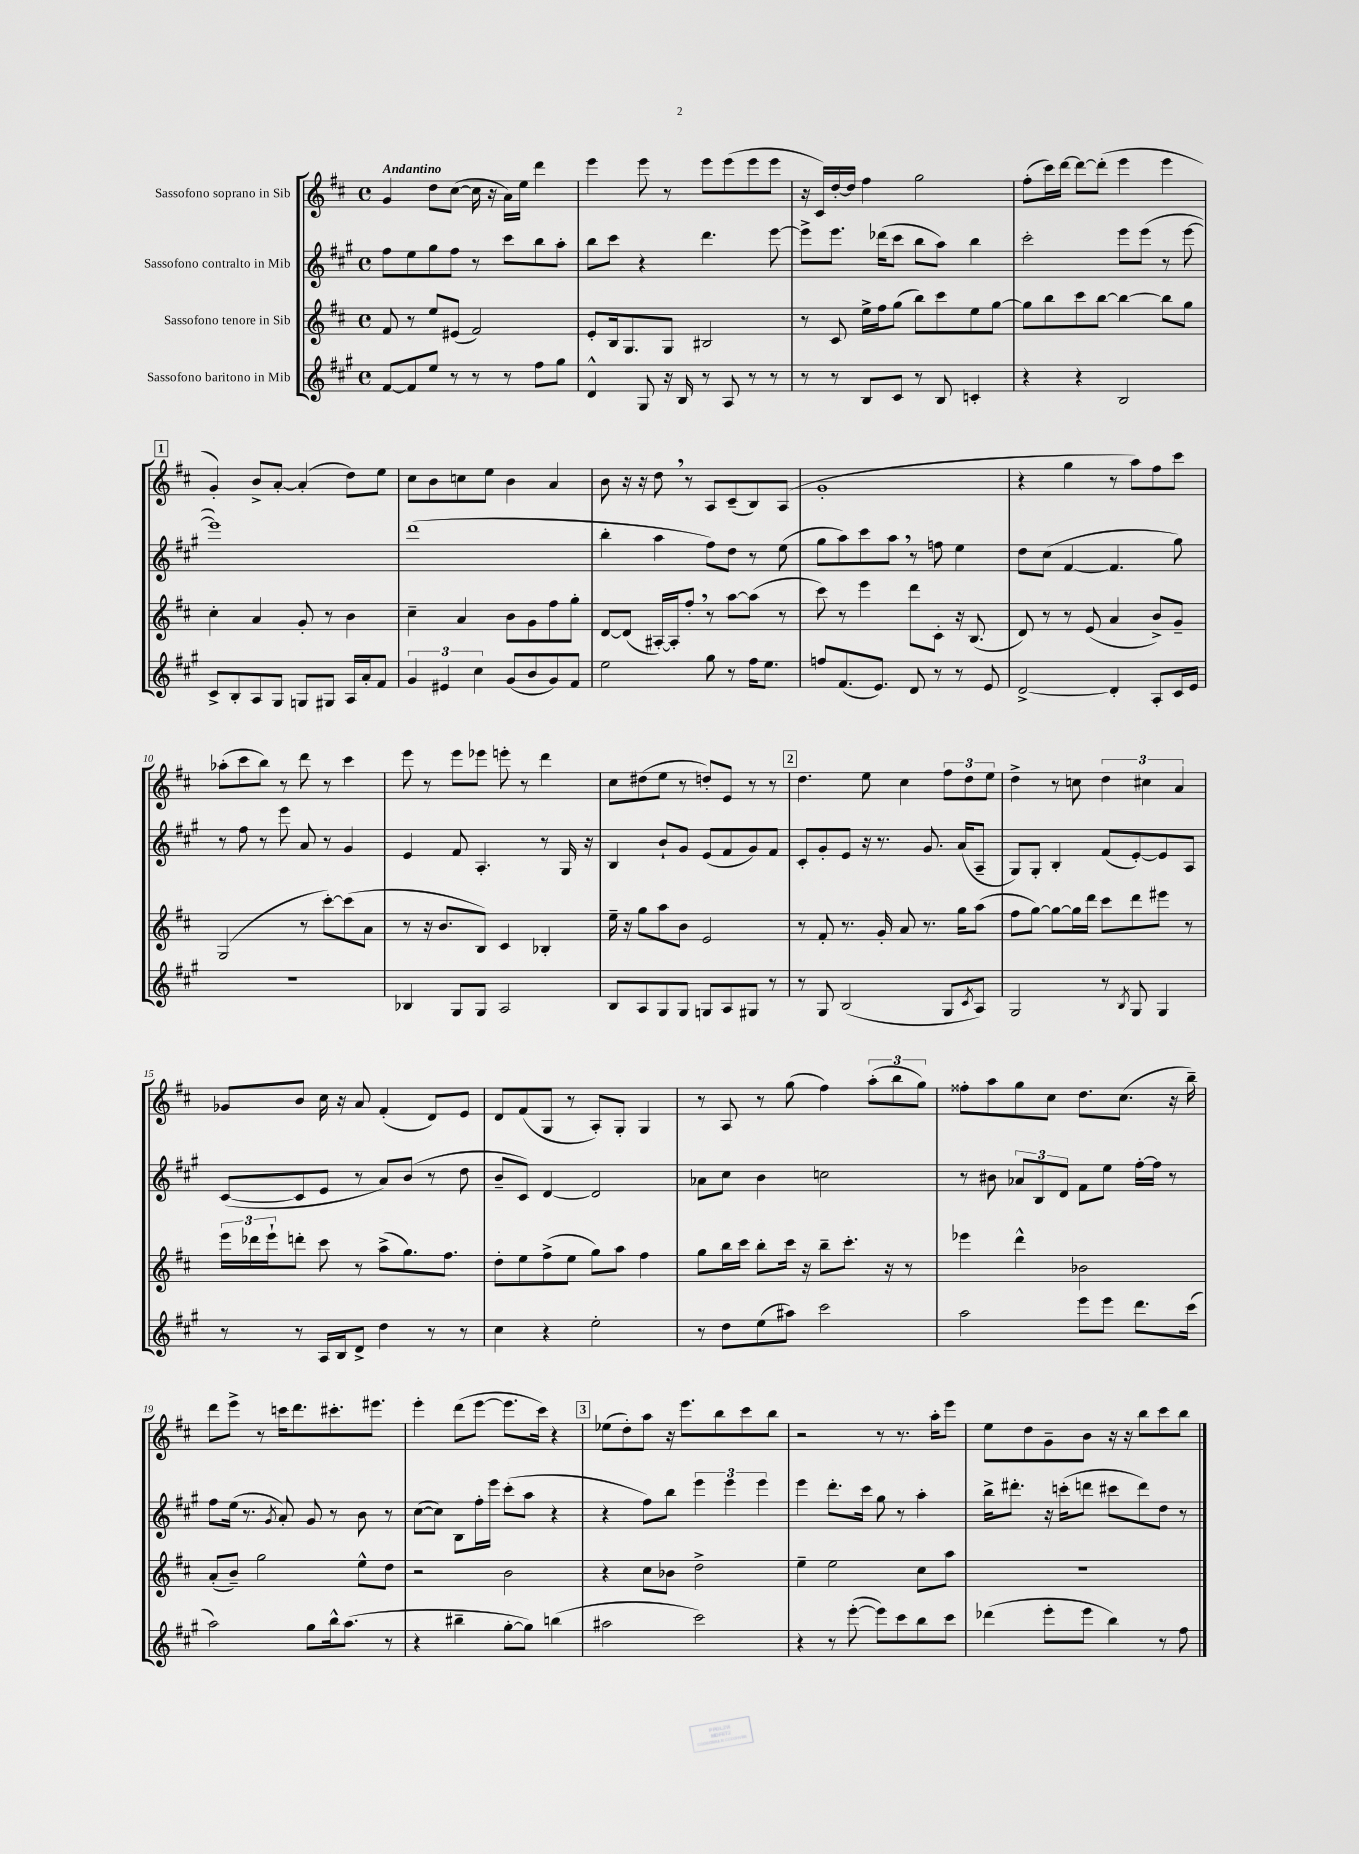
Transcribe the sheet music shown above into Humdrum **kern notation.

**kern	**kern	**kern	**kern
*staff4	*staff3	*staff2	*staff1
*clefG2	*clefG2	*clefG2	*clefG2
*k[f#c#g#]	*k[f#c#]	*k[f#c#g#]	*k[f#c#]
*M4/4	*M4/4	*M4/4	*M4/4
*met(c)	*met(c)	*met(c)	*met(c)
[8f#/L	8f#/	8ff#\L	4g/
8f#/]	8r	8ee\	.
8ee/J	8ee/L	8gg#\	8dd\L
8r	(8e#/J	8ff#\J	([8cc#\J
8r	2f#/)	8r	16cc#\]
.	.	.	16r
8r	.	8ccc#\L	16a\LL)
.	.	.	16ee\JJ
8ff#\L	.	8bb\	4ddd\
8gg#\J	.	8aa'\J	.
=	=	=	=
4d^^/	8e'/L	8bb\L	4eee\
.	16B/k	8ccc#\J	.
.	8.G/	.	.
8G#/	.	4r	8eee\
16r	8G/J	.	8r
16B/	.	.	.
8r	2B#/	4.ddd\	8eee\L
8A/	.	.	(8eee\
8r	.	.	8eee\
8r	.	[8eee\	8eee\J
=	=	=	=
8r	8r	8eee^\]L	16r
.	.	.	16c#/LL)
8r	8c#/	8.eee\J	[16dd'/
.	.	.	16dd/]JJ
8B/L	16ee^\LL	.	4ff#\
.	16ff#\J	(16ddd-\LK	.
8c#/J	(8gg\J	8ccc#\J	.
8r	8bb\L)	8bb\L	2gg\
8B/	8ccc#\	8aa\J)	.
4c'/	8ee\	4bb\	.
.	[8gg\J	.	.
=	=	=	=
4r	8gg\]L	2ccc#'\	(8ff#'\L
.	8bb\	.	16ccc#\L)
.	.	.	[16ddd\JJ
4r	8ccc#\	.	8ddd\_L
.	[8bb\J	.	(8ddd'\]J
2B/	4bb\_	8eee\L	4eee\
.	.	(8eee\J	.
.	8bb\]L	8r	4eee\
.	8gg\J	[8eee\	.
=	=	=	=
8c#^/L	4cc#'\	1eee])	4g'/)
8B'/	.	.	.
8A/	4a/	.	8b^/L
8G#/J	.	.	[8a'/J
8G/L	8g'/	.	(4a'/]
8G#/J	8r	.	.
16A/LL	4b\	.	8dd\L)
16a'/J	.	.	.
8f#/J	.	.	8ee\J
=	=	=	=
6g#/	4cc#~\	(1ddd	8cc#\L
.	.	.	8b\
6e#/	.	.	.
.	4a/	.	8cc\
6cc#\	.	.	.
.	.	.	8ee\J
(8g#/L	8b\L	.	4b\
8b/	8g\	.	.
8g#/)	8ff#\	.	4a/
8f#/J	8gg'\J	.	.
=	=	=	=
2ee\	[8d/L	4bb'\	8b\
.	(8d/]J	.	16r
.	.	.	16r
.	[16A#'/LL)	4aa\	8dd\
.	16A#'/]J	.	.
.	8ff#'/J	.	8r
8gg#\	8r	8ff#\L)	8A/L
8r	[8aa\L	8dd\J	(8c#~/
16ff#\LK	(8aa\]J	8r	8B/)
8.ee\J	.	.	.
.	8r	(8ee\	(8A/J
=	=	=	=
8ff/L	8ccc#\)	8gg#\L	1g'
(8.f#/	8r	8aa\)	.
.	4eee\	8ccc#\	.
8.e/J)	.	.	.
.	.	8aa\J	.
8d/	8ddd\L	8r	.
8r	8c#'\J	8ff\	.
8r	16r	4ee\	.
.	(8.B/	.	.
8e/	.	.	.
=	=	=	=
[2d^/	8d/)	8dd\L	4r
.	8r	(8cc#\J	.
.	8r	[4f#/	4gg\
.	(8e/	.	.
4d'/]	4a/	4.f#/]	8r
.	.	.	8aa\L)
8A'/L	8b^/L)	.	8ff#\
16c#/L	8g~/J	8gg#\)	8ccc#\J
16e/JJ	.	.	.
=	=	=	=
1r	(2G/	8r	(8aa-'\L
.	.	8ff#\	8ccc#\
.	.	8r	8bb\J)
.	.	8eee\	8r
.	8r	8a/	8ddd\
.	[8ccc#'\L)	8r	8r
.	(8ccc#\]	4g#/	4ccc#\
.	8a\J	.	.
=	=	=	=
4B-/	8r	4e/	8eee\
.	16r	.	8r
.	8.b/L	.	.
8G#/L	.	8f#/	8eee\L
8G#/J	8B/J)	4.A'/	8eee-\J
2A/	4c#/	.	8eee'\
.	.	.	8r
.	4B-'/	8r	4ddd\
.	.	16G#/	.
.	.	16r	.
=	=	=	=
8B/L	16ee~\	4B/	8cc#\L
.	16r	.	.
8A/	8gg\L	.	(8dd#\
8G#/	8aa\	8b`/L	8ee\J
8G#/J	8b\J	8g#/J	8r
8G/L	2e/	(8e/L	8dd'/L)
8A/	.	8f#/	8e/J
8G#/J	.	8g#/)	8r
8r	.	8f#/J	8r
=	=	=	=
8r	8r	8c#'/L	4.dd\
8G#/	8f#'/	8g#'/	.
(2B/	8.r	8e/J	.
.	.	16r	8ee\
.	16g'/	8.r	.
.	8a/	.	4cc#\
.	8.r	8.g#/	.
8G#/L	.	.	12ff#\L
.	16gg\LK	(16a/LK	.
.	.	.	12dd\
8qc#/	.	.	.
8A/J)	(8aa\J	8A~/J	.
.	.	.	12ee\J
=	=	=	=
2G#/	8ff#\L	8G#/L)	4dd^\
.	[8gg\J)	8G#'/J	.
.	8gg\_L	4B'/	8r
.	16gg\]L	.	8cc\
.	16ddd\JJ	.	.
8r	8ccc#\L	(8f#/L	6dd\
8qB/	.	.	.
8G#/	8ddd\	[8e'/)	.
.	.	.	6cc#\
4G#/	8eee#\J	8e/]	.
.	.	.	6a/
.	8r	8A/J	.
=	=	=	=
8r	24eee\LL	([8c#/L	8g-/L
.	24ddd-\	.	.
.	24eee`\J	.	.
8r	8ddd'\J	8c#/]	8b/J
16A/LL	8ccc#\	8e/J	16cc#\
16B/J	.	.	16r
8d^/J	8r	8r	8a/
4dd\	(8aa^\L	8a/L)	(4f#'/
.	8.gg\)	(8b/J	.
8r	.	8r	8d/L)
.	8.ff#\J	.	.
8r	.	8dd\	8e/J
=	=	=	=
4cc#\	8dd'\L	8b~/L	8d/L
.	8ee\	8c#/J)	(8f#/
4r	(8ff#^\	[4d/	8G/J
.	8ee\J	.	8r
2ee'\	8gg\L)	2d/]	8A'/L)
.	8aa\J	.	8G'/J
.	4ff#\	.	4G/
=	=	=	=
8r	8gg\L	8a-\L	8r
8dd\L	16bb\L	8cc#\J	8A/
.	16ccc#\JJ	.	.
(8ee\	8bb'\L	4b\	8r
8aa#\J)	16ccc#\Jk	.	(8gg\
.	16r	.	.
2ccc#\	8bb~\L	2cc\	4ff#\)
.	8.ccc#'\J	.	.
.	.	.	(12aa'\L
.	16r	.	.
.	.	.	12bb\
.	8r	.	.
.	.	.	12gg\J)
=	=	=	=
2aa\	4eee-\	8r	8ff##'\L
.	.	8b#\	8aa\
.	4ddd^^\	12a-/L	8gg\
.	.	12B/	.
.	.	.	8cc#\J
.	.	12d/J	.
8eee\L	2b-\	8f#\L	8.dd\L
8eee\J	.	8ee\J	.
.	.	.	(8.cc#\J
8.ddd\L	.	[16ff#'\LL	.
.	.	16ff#\]JJ	.
.	.	8r	16r
(16ccc#\Jk	.	.	16bb~\)
=	=	=	=
2aa\)	(8a'/L	8ff#\L	8ddd\L
.	8b~/J)	(16ee\Jk	8eee^\J
.	.	8.r	.
.	2gg\	.	8r
.	.	8qg#/	.
.	.	8a'/)	16ccc\LK
.	.	.	8.ddd\
8gg#\L	.	8g#/	.
16bb^^\k	.	8r	8.ccc#'\
(8.aa\J	.	.	.
.	8ee^^\L	8b\	.
.	.	.	8.eee#\J
8r	8dd\J	8r	.
=	=	=	=
4r	2r	([8cc#\L	4eee'\
.	.	8cc#\]J)	.
4bb#~\	.	8B\L	(8ddd\L
.	.	16ff#'\L	[8eee\J
.	.	16eee\JJ	.
[8gg#'\L	2b\	(8ccc#'\L	8.eee\]L
8gg#\]J)	.	8aa\J	.
.	.	.	16ccc#\Jk)
(4bb\	.	4r	4r
=	=	=	=
2aa#\	4r	4r	(8ee-\L
.	.	.	8dd'\)
.	8cc#\L	8ff#\L)	8aa\J
.	8b-\J	8bb\J	16r
.	.	.	8.eee\L
2ccc#\)	2dd^\	6eee\	.
.	.	.	8bb\
.	.	6eee\	.
.	.	.	8ccc#\
.	.	6eee\	.
.	.	.	8bb\J
=	=	=	=
4r	4ee~\	4eee\	2r
8r	2ee\	8.ddd'\L	.
([8eee'\	.	.	.
.	.	16ccc#\Jk	.
8eee\]L)	.	8gg#\	8r
8ccc#\	.	8r	8.r
8bb\	8cc#\L	4aa'\	.
.	.	.	16aa'\LK
8ccc#\J	8aa\J	.	8eee\J
=	=	=	=
(4ddd-\	1r	16bb^\LK	8ee\L
.	.	8.ddd#'\J	.
.	.	.	8dd\
8eee'\L	.	16r	8g~\
.	.	(16ccc'\LK	.
8eee\J	.	8ddd\J	8b\J
4bb\)	.	8ccc#\L	16r
.	.	.	16r
.	.	8ddd\)	8bb\L
8r	.	8dd\J	8ccc#\
8ff#\	.	8r	8bb\J
==	==	==	==
*-	*-	*-	*-
